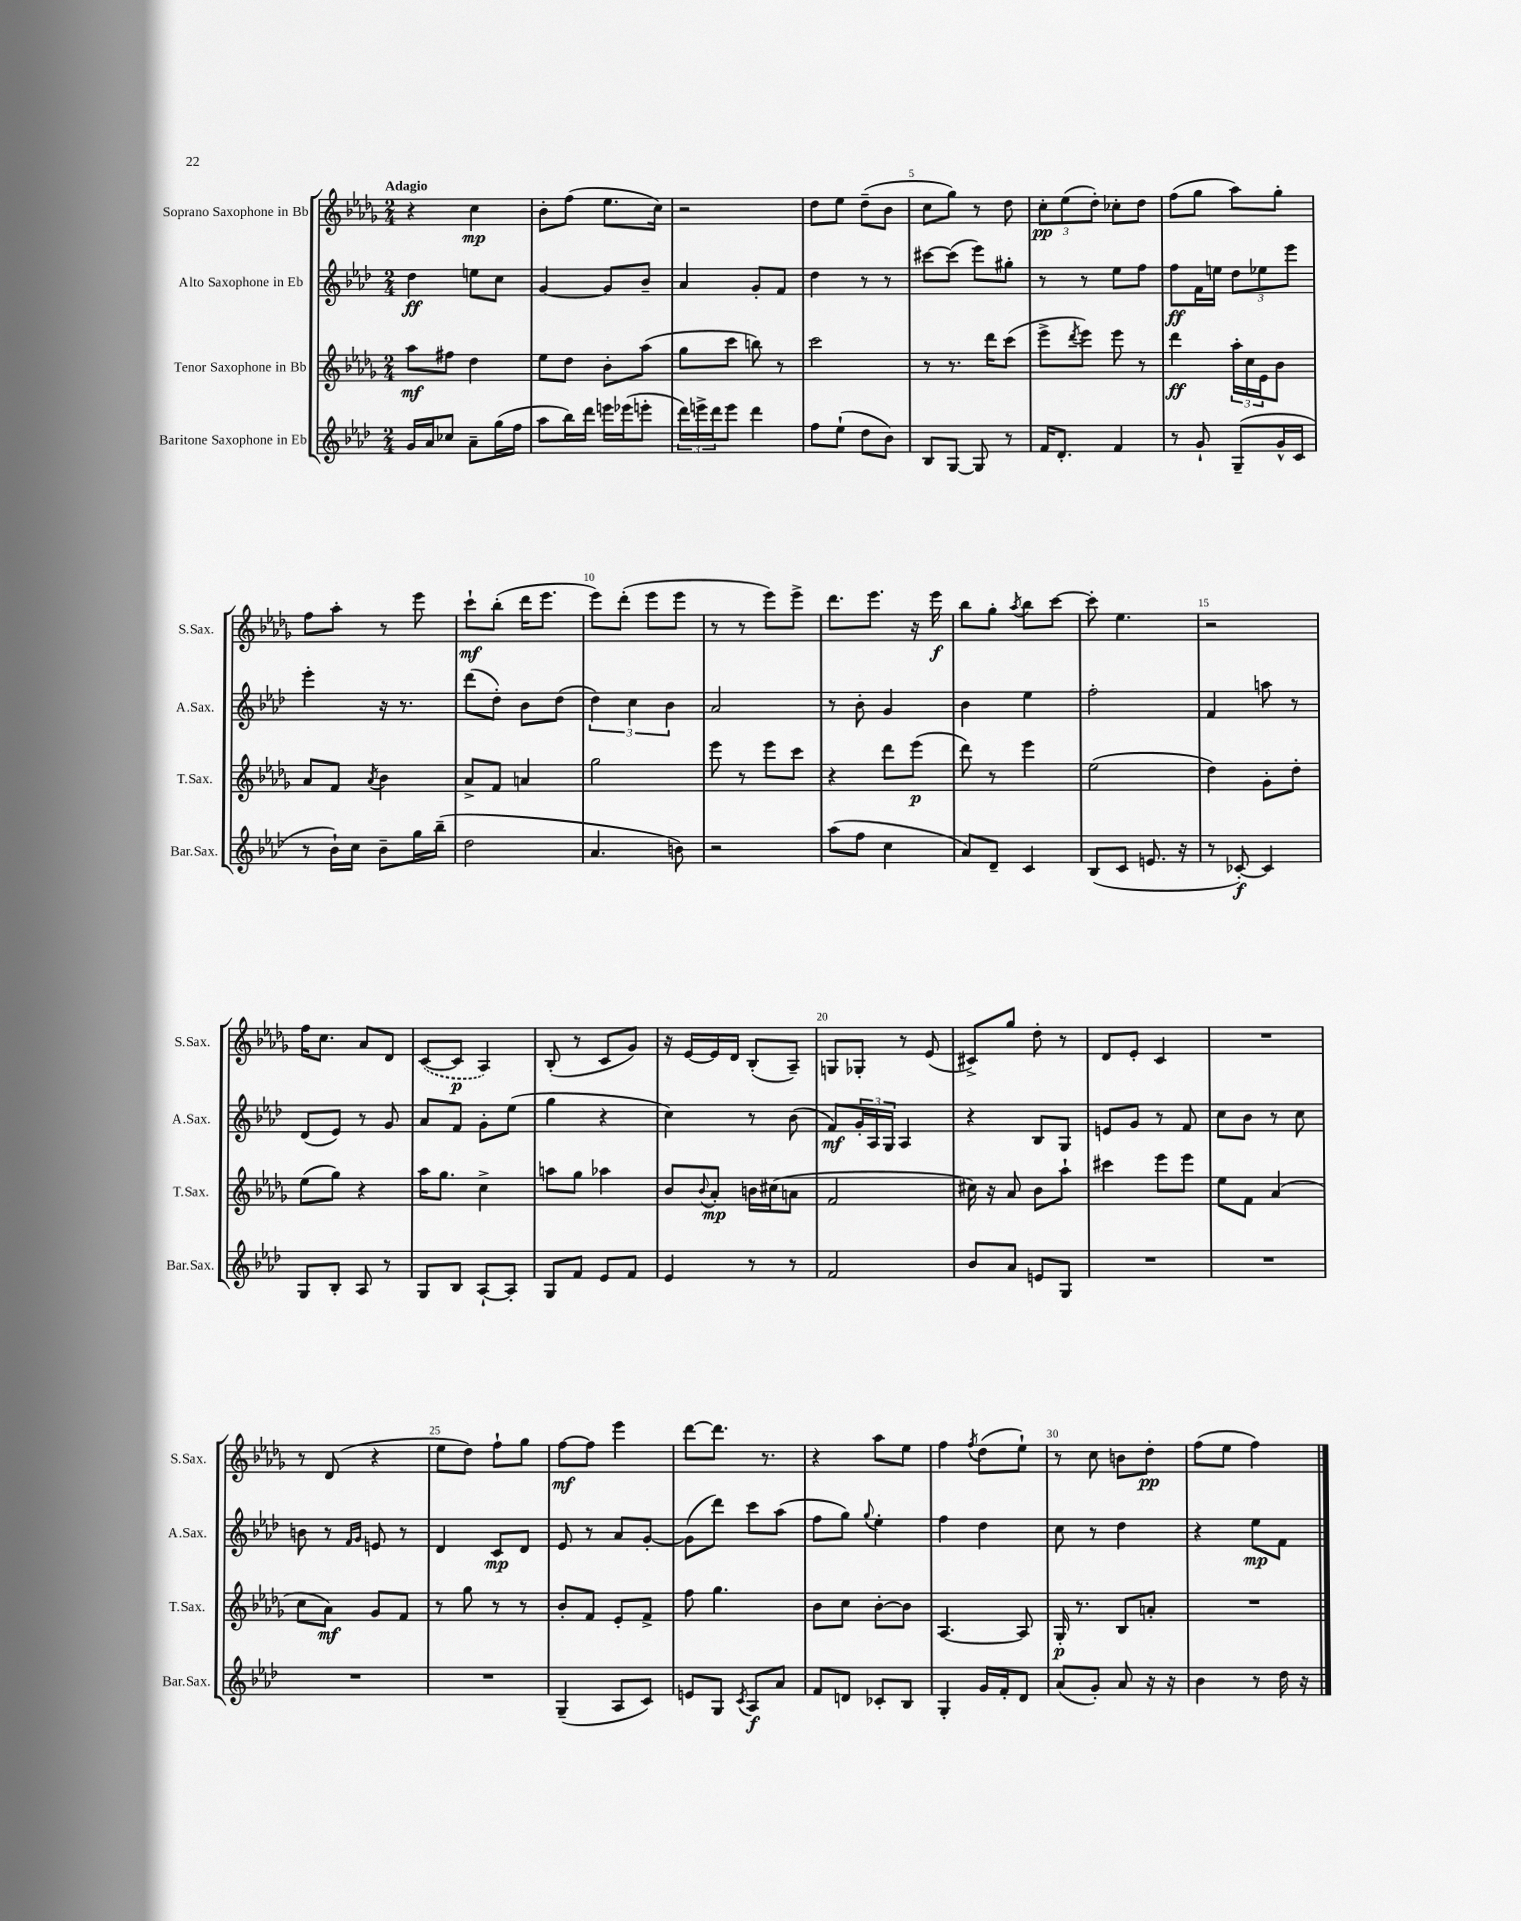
<<
\new StaffGroup <<
\new Staff = "s0" \with { instrumentName = "Soprano Saxophone in Bb" shortInstrumentName = "S.Sax." } {
    \clef treble \key des \major \numericTimeSignature \time 2/4 \tempo "Adagio"
    r4 c''4\mp |
    bes'8-. f''8( ees''8. c''16) |
    r2 |
    des''8 ees''8 des''8--( bes'8 |
    c''8 ges''8) r8 des''8 |
    \tuplet 3/2 { c''8-.\pp ees''8( des''8-.) } ces''8-. des''8 |
    f''8( ges''8 aes''8) ges''8-. |
    f''8 aes''8-. r8 ees'''8 |
    c'''8-!\mf bes''8-.( des'''16 ees'''8. |
    ees'''8) des'''8-.( ees'''8 ees'''8 |
    r8 r8 ees'''8) ees'''8-> |
    des'''8. ees'''8. r16 ees'''16\f |
    bes''8 ges''8-. \acciaccatura { aes''8 } bes''8 c'''8~ |
    c'''8-. ees''4. |
    r2 |
    f''16 c''8. aes'8 des'8 |
    \once \slurDashed c'8~( c'8\p aes4) |
    bes8-.( r8 c'8 ges'8) |
    r16 ees'16~ ees'16 des'16 bes8-.( aes8--) |
    g8 ges8-. r8 ees'8( |
    cis'8->) ges''8 des''8-. r8 |
    des'8 ees'8-. c'4 |
    R2 |
    r8 des'8( r4 |
    ees''8 des''8) f''8-! ges''8 |
    f''8~\mf f''8 ees'''4 |
    des'''8~ des'''8. r8. |
    r4 aes''8 ees''8 |
    f''4 \acciaccatura { f''8 } des''8( ees''8-!) |
    r8 c''8 b'8 des''8-.\pp |
    f''8( ees''8 f''4) \bar "|." |
}
\new Staff = "s1" \with { instrumentName = "Alto Saxophone in Eb" shortInstrumentName = "A.Sax." } {
    \clef treble \key aes \major \numericTimeSignature \time 2/4
    des''4\ff e''8 c''8 |
    g'4~ g'8 bes'8-- |
    aes'4 g'8-. f'8 |
    des''4 r8 r8 |
    cis'''8~ cis'''8( ees'''8) gis''8-. |
    r8 r8 ees''8 f''8 |
    f''8\ff f'16 e''16 \tuplet 3/2 { des''8 ees''8 ees'''8 } |
    ees'''4-. r16 r8. |
    des'''8( des''8-.) bes'8 des''8( |
    \tuplet 3/2 { des''4) c''4 bes'4 } |
    aes'2 |
    r8 bes'8-. g'4 |
    bes'4 ees''4 |
    f''2-. |
    f'4 a''8 r8 |
    des'8( ees'8) r8 g'8 |
    aes'8 f'8 g'8-. ees''8( |
    g''4 r4 |
    c''4) r8 bes'8( |
    f'8\mf) \tuplet 3/2 { g'16-. aes16 g16 } aes4 |
    r4 bes8 g8 |
    e'8 g'8 r8 f'8 |
    c''8 bes'8 r8 c''8 |
    b'8 r8 \grace { f'16 g'16 } e'8 r8 |
    des'4 c'8\mp des'8 |
    ees'8 r8 aes'8 g'8~-. |
    g'8( des'''8) c'''8 aes''8( |
    f''8 g''8) \appoggiatura { g''8 } ees''4-. |
    f''4 des''4 |
    c''8 r8 des''4 |
    r4 ees''8\mp f'8 \bar "|." |
}
\new Staff = "s2" \with { instrumentName = "Tenor Saxophone in Bb" shortInstrumentName = "T.Sax." } {
    \clef treble \key des \major \numericTimeSignature \time 2/4
    aes''8\mf fis''8 des''4 |
    ees''8 des''8 bes'8-. aes''8( |
    ges''8 c'''8 b''8) r8 |
    c'''2 |
    r8 r8. des'''16 c'''8( |
    ees'''8-> \acciaccatura { des'''8 } ees'''8) ees'''8 r8 |
    des'''4\ff \tuplet 3/2 { aes''16-. c''16 ees'16 } bes'8 |
    aes'8 f'8 \acciaccatura { aes'8 } bes'4 |
    aes'8-> f'8 a'4 |
    ges''2 |
    ees'''8 r8 ees'''8 c'''8 |
    r4 des'''8 ees'''8\p( |
    des'''8) r8 ees'''4 |
    ees''2( |
    des''4) ges'8-. des''8-. |
    ees''8( ges''8) r4 |
    aes''16 ges''8. c''4-> |
    a''8 ges''8 aes''4 |
    bes'8 \appoggiatura { bes'8 } aes'8-.\mp b'16 cis''16( a'8 |
    f'2 |
    cis''16) r16 aes'8 bes'8 aes''8-! |
    cis'''4 ees'''8 ees'''8 |
    ees''8 f'8 aes'4( |
    c''8 aes'8\mf) ges'8 f'8 |
    r8 ges''8 r8 r8 |
    bes'8-. f'8 ees'8-. f'8-> |
    f''8 ges''4. |
    bes'8 c''8 bes'8~-. bes'8 |
    aes4.~ aes8 |
    ges16-.\p r8. bes8 a'8-. |
    R2 \bar "|." |
}
\new Staff = "s3" \with { instrumentName = "Baritone Saxophone in Eb" shortInstrumentName = "Bar.Sax." } {
    \clef treble \key aes \major \numericTimeSignature \time 2/4
    g'16 aes'16 ces''8 aes'8-- g''16( f''16 |
    aes''8 bes''16) des'''16 e'''16 ees'''16( e'''8-. |
    \tuplet 3/2 { des'''16) e'''16-> des'''16 } e'''8 des'''4 |
    f''8 ees''8-!( des''8 bes'8) |
    bes8 g8~ g8 r8 |
    f'16 des'8.-. f'4 |
    r8 g'8-! g8--( g'16-^ c'16 |
    r8 bes'16-!) c''16 bes'8-- g''16 bes''16--( |
    des''2 |
    aes'4. b'8) |
    r2 |
    aes''8( f''8 c''4 |
    aes'8) des'8-- c'4 |
    bes8( c'8 e'8. r16 |
    r8 ces'8~-.\f) ces'4 |
    g8 bes8-. aes8 r8 |
    g8 bes8 aes8~-! aes8-. |
    g8 f'8 ees'8 f'8 |
    ees'4 r8 r8 |
    f'2 |
    bes'8 aes'8 e'8 g8 |
    R2 |
    R2 |
    R2 |
    R2 |
    g4--( aes8 c'8) |
    e'8 g8 \acciaccatura { c'8 } aes8\f aes'8 |
    f'8 d'8 ces'8-. bes8 |
    g4-. g'16 f'16-. des'8 |
    aes'8( g'8-.) aes'8 r16 r16 |
    bes'4 r8 des''16 r16 \bar "|." |
}
>>
>>
\layout { \context { \Score \override BarNumber.break-visibility = ##(#f #t #t) barNumberVisibility = #(every-nth-bar-number-visible 5) } }
